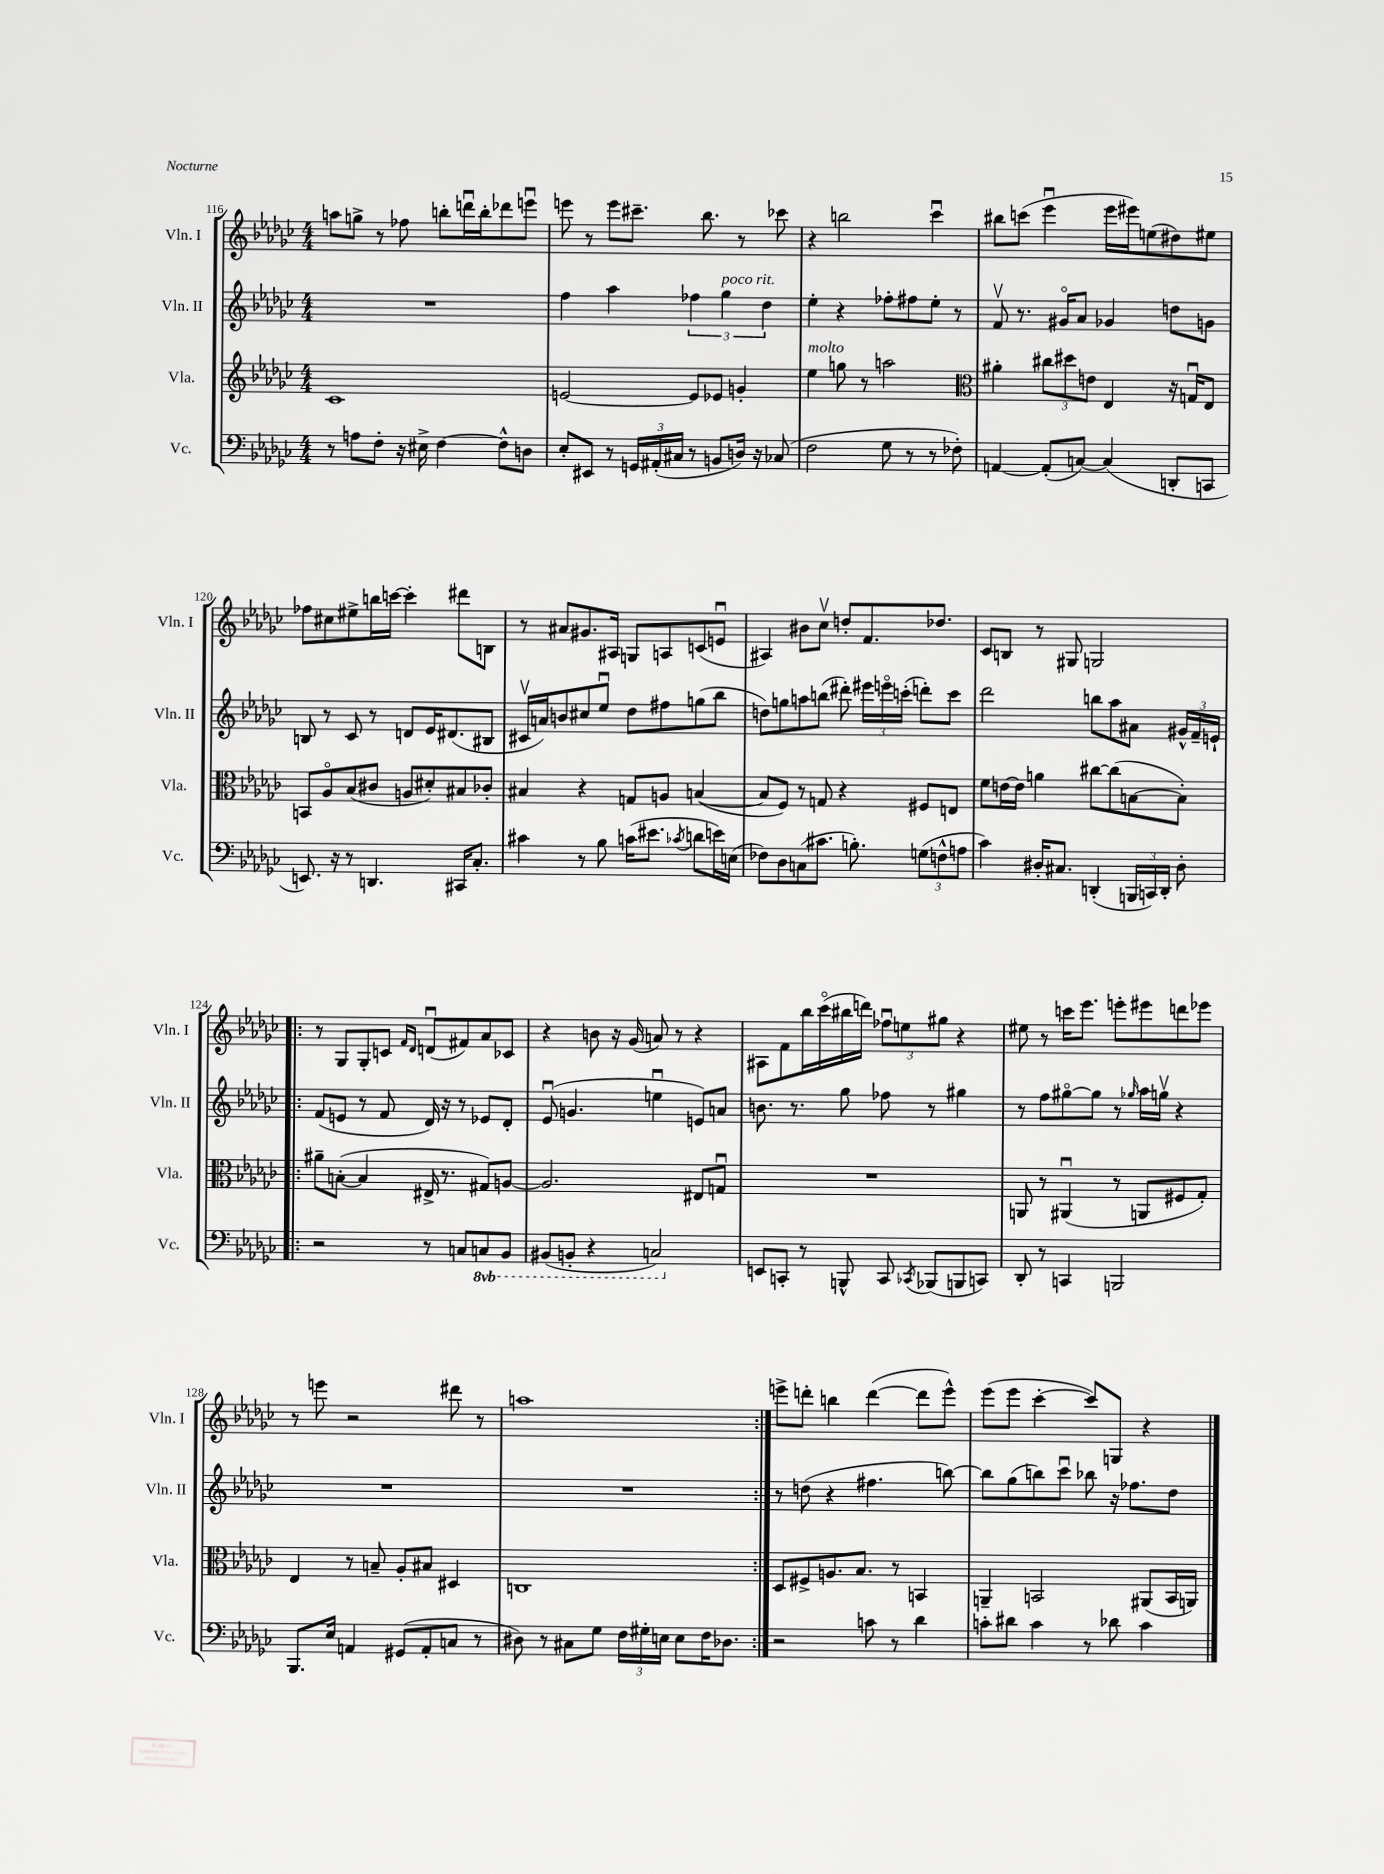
<<
\new StaffGroup <<
\new Staff = "s0" \with { instrumentName = "Vln. I" shortInstrumentName = "Vln. I" } {
    \clef treble \key ges \major \numericTimeSignature \time 4/4
    \autoBeamOff a''8[ g''8]-> r8 fes''8 b''8[-. d'''16\downbow b''16-. des'''8 e'''8]\downbow |
    e'''8 r8 e'''8[ cis'''8.]-- bes''8. r8 ces'''8 |
    r4 b''2 ces'''4\downbow |
    bis''8[ c'''8]( ees'''4\downbow ees'''16[ eis'''16) e''8( dis''8) eis''8] |
    fes''8[ cis''8 eis''8-> b''16 c'''16]~ c'''4-. dis'''8[ b8] |
    r8 ais'8[ gis'8. ais16] g8[ a8 c'8( e'8]\downbow |
    ais4) bis'8[ ces''8]\upbow d''8[-. f'8. des''8.] |
    ces'8[ b8] r8 gis8 g2 |
    \repeat volta 2 { r8 ges8[ ges8-. c'8] \grace { f'16[ des'16] } d'8[\downbow( fis'8) aes'8 ces'8] |
    r4 b'8 r16 ges'16( a'8) r8 r4 |
    ais8[ f'8 bes''16 ces'''16\flageolet( bis''16 d'''16]) \tuplet 3/2 { fes''8[\downbow e''8 gis''8] } r4 |
    eis''8 r8 c'''16[ ees'''8.] e'''8[-. eis'''8 d'''8 ees'''8] |
    r8 e'''8 r2 dis'''8 r8 |
    a''1 | }
    e'''8[-> d'''8]-. b''4 d'''4~( d'''8[ e'''8]-^) |
    ees'''8[( ees'''8] ces'''4~-. ces'''8[) g8] r4 \bar "|." |
}
\new Staff = "s1" \with { instrumentName = "Vln. II" shortInstrumentName = "Vln. II" } {
    \clef treble \key ges \major \numericTimeSignature \time 4/4
    \autoBeamOff R1 |
    f''4 aes''4 \tuplet 3/2 { fes''4 ges''4^\markup { \italic "poco rit." } des''4 } |
    ees''4-. r4 fes''8[-. fis''8 ees''8]-. r8 |
    f'8\upbow r8. gis'16[\flageolet aes'8] ges'4 d''8[ g'8] |
    b8 r8 ces'8 r8 d'8[ ees'16 dis'8.( bis8] |
    cis'16[\upbow a'16) b'8 cis''8 ees''8]\downbow des''8[ fis''8 g''8( bes''8] |
    d''8[) g''8 a''8 b''8]( dis'''8-.) \tuplet 3/2 { eis'''16[ e'''16\flageolet c'''16]-.( } d'''8[-.) c'''8] |
    des'''2 b''8[ aes''8 ais'8] \tuplet 3/2 { gis'16[-^ f'16-- e'16]-! } |
    \repeat volta 2 { f'8[( e'8] r8 f'8 des'16) r16 r8 ees'8[ des'8]-. |
    ees'8\downbow( g'4. e''4\downbow e'8[) a'8] |
    b'8. r8. ges''8 fes''8 r8 gis''4 |
    r8 f''8[ gis''8~\flageolet gis''8] r8 \grace { ges''16 } aes''16[ g''16]\upbow r4 |
    R1 |
    R1 | }
    r8 d''8( r4 fis''4. b''8~) |
    b''8[ ges''8( b''8) ces'''8]\downbow bes''8 r16 fes''8.[ des''8] \bar "|." |
}
\new Staff = "s2" \with { instrumentName = "Vla." shortInstrumentName = "Vla." } {
    \clef treble \key ges \major \numericTimeSignature \time 4/4
    \autoBeamOff ces'1 |
    e'2~ e'8[ ees'8] g'4-. |
    ees''4^\markup { \italic "molto" } g''8 r8 a''2 |
    \clef alto ais'4-. \tuplet 3/2 { cis''8[ dis''8 e'8] } ees4 r16 g16[\downbow ees8] |
    b,8[ aes8\flageolet bes8( cis'8] a8[ dis'8-.) bis8 ces'8]-. |
    bis4 r4 g8[ a8] b4~( |
    b8[ f8]) r8 g8 r4 fis8[ e8] |
    f'8[ e'16~ e'16] a'4 cis''8[~ cis''8( b8~ b8]-.) |
    \repeat volta 2 { ais'8[-- b8]~-.( b4 eis16-> r8. gis8[) a8]~ |
    a2. eis8[ g8]\downbow |
    R1 |
    a,8 r8 ais,4\downbow( r8 a,8[ fis8 ges8]-.) |
    ees4 r8 b8-- aes8[-. bis8] dis4 |
    c1 | }
    des8[ fis8-> a8. bes8.] r8 b,4 |
    a,4-- b,2 ais,8[( b,16 a,16]) \bar "|." |
}
\new Staff = "s3" \with { instrumentName = "Vc." shortInstrumentName = "Vc." } {
    \clef bass \key ges \major \numericTimeSignature \time 4/4 \set Staff.ottavationMarkups = #ottavation-simple-ordinals
    \autoBeamOff r8 a8[ f8]-. r16 eis16-> f4~ f8[-^ d8] |
    ees8[-. eis,8] r8 \tuplet 3/2 { g,16[ ais,16-.( cis16] } r8 b,8[ d16]) r16 ces8( |
    f2 ges8 r8 r8 fes8-.) |
    a,4~ a,8[-.( c8]~) c4( d,8[-. c,8] |
    e,8.) r16 r8 d,4. cis,16[ ces8.]-. |
    cis'4 r8 bes8 c'16[( eis'8.] \acciaccatura { ces'8 } d'8[ e'16) e16]( |
    fes8[) des8 c8( cis'8.] b8.-.) \tuplet 3/2 { g8[( f8-^ a8] } |
    ces'4) dis16[-. cis8.] d,4-.( \tuplet 3/2 { b,,16[ c,16) d,16]-. } dis8-. |
    \repeat volta 2 { r2 r8 c8[ \ottava #-1 c,8 bes,,8] |
    bis,,8[( b,,8]-. r4 c,2) \ottava #0 |
    e,8[ c,8]-. r8 b,,8-^ c,8 \acciaccatura { ces,8 } bes,,8[( b,,8 c,8]) |
    des,8-. r8 c,4 b,,2 |
    bes,,8.[ ees16] a,4 gis,8[( a,8-. c8] r8 |
    dis8) r8 cis8[ ges8] \tuplet 3/2 { f16[ gis16-. e16] } e8[ f16 des8.] | }
    r2 c'8 r8 des'4 |
    c'8[-. dis'8] c'4 r8 des'8 c'4 \bar "|." |
}
>>
>>
\layout { \context { \Score currentBarNumber = #116 } }
